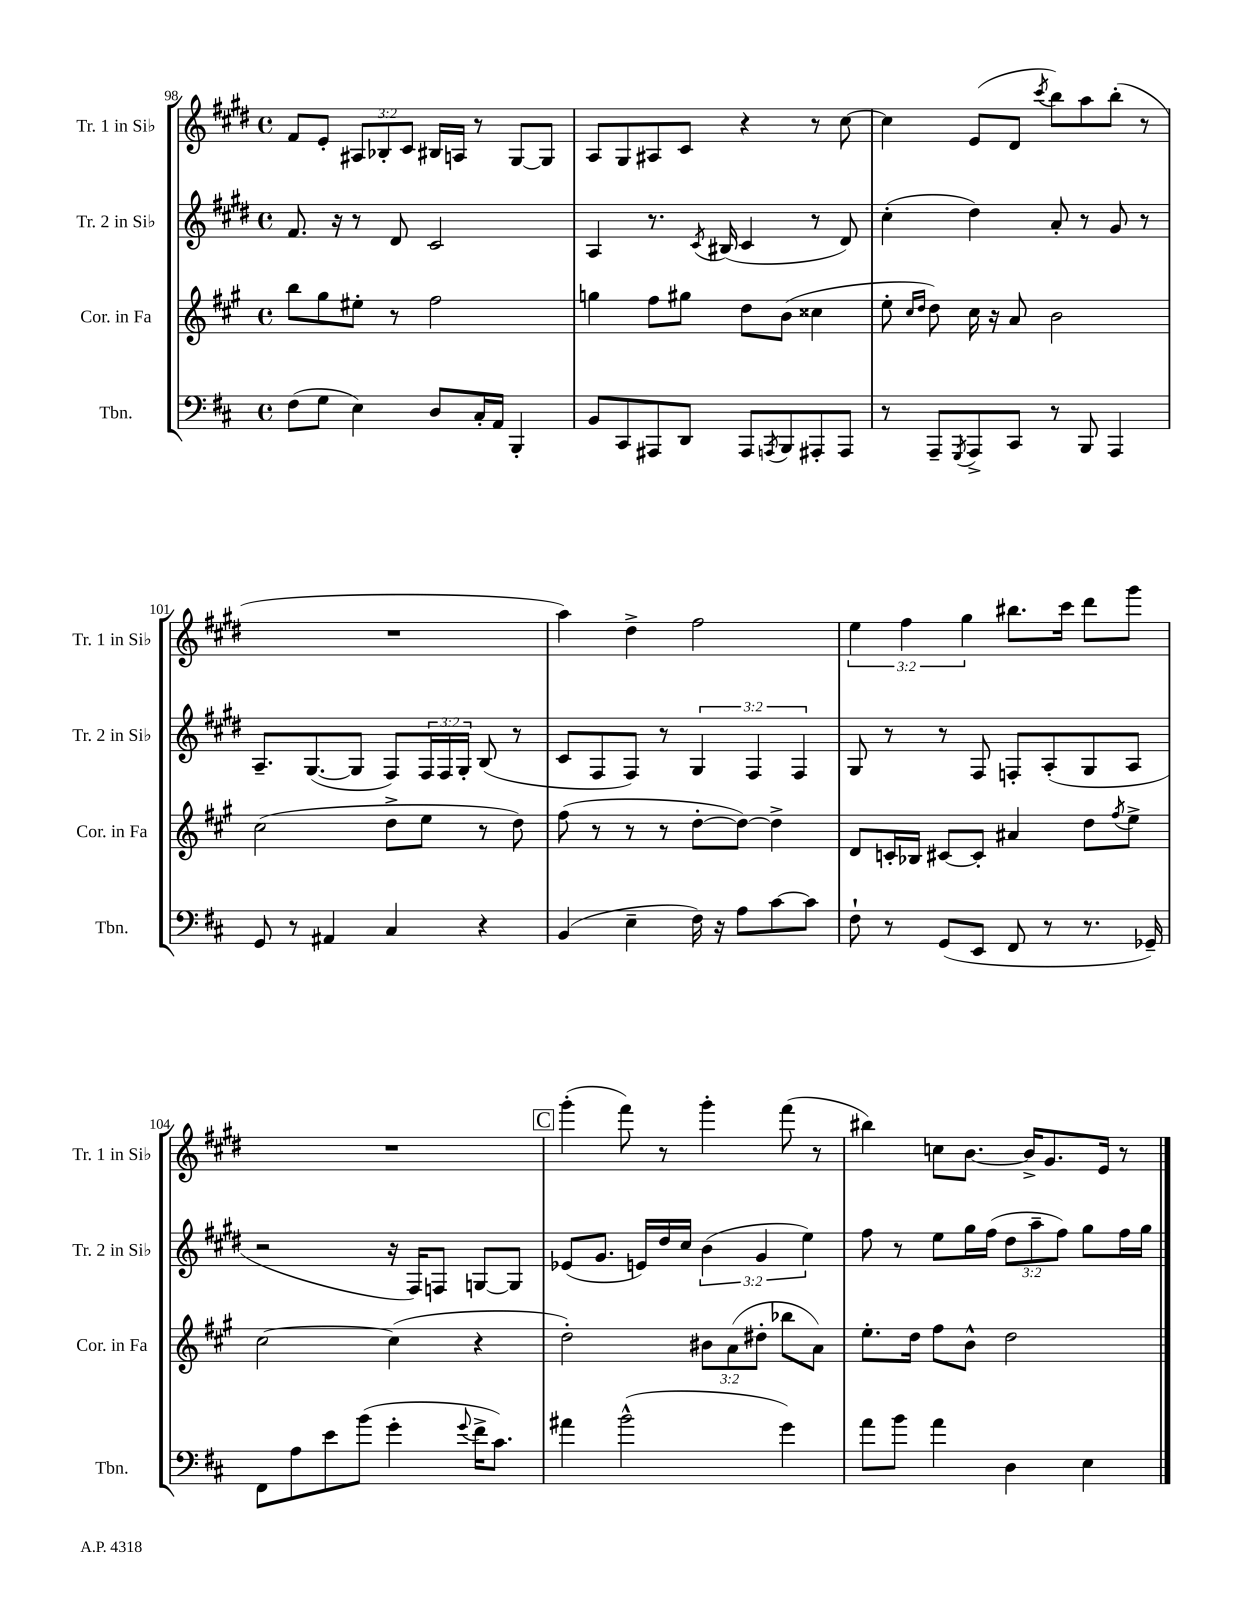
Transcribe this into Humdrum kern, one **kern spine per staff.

**kern	**kern	**kern	**kern
*part4	*part3	*part2	*part1
*staff4	*staff3	*staff2	*staff1
*I"Tbn.	*I"Cor. in Fa	*I"Tr. 2 in Si♭	*I"Tr. 1 in Si♭
*I'Tbn.	*I'Cor. in Fa	*I'Tr. 2 in Si♭	*I'Tr. 1 in Si♭
*clefF4	*clefG2	*clefG2	*clefG2
*k[f#c#]	*k[f#c#g#]	*k[f#c#g#d#]	*k[f#c#g#d#]
*M4/4	*M4/4	*M4/4	*M4/4
*met(c)	*met(c)	*met(c)	*met(c)
=98	=98	=98	=98
(8F#\L	8bb\L	8.f#/	8f#/L
8G\J	8gg#\	.	8e'/J
.	.	16r	.
4E\)	8ee#X'\J	8r	12A#X/L
.	.	.	12B-X'/
.	8r	8d#/	.
.	.	.	12c#/J
8D/L	2ff#\	2c#/	16B#X/LL
.	.	.	16An/JJ
16C#'/L	.	.	8r
16AA/JJ	.	.	.
4BBB'/	.	.	[8G#/L
.	.	.	8G#/J]
=99	=99	=99	=99
8BB/L	4ggn\	4A/	8A/L
8CC#/	.	.	8G#/
8AAA#X/	8ff#\L	8.r	8A#X/
8DD/J	8gg#X\J	.	8c#/J
.	.	8qc#/	.
.	.	(16B#X/	.
8AAA#/L	8dd\L	4c#/	4r
8qAAAn/	.	.	.
8BBB/	(8b\J	.	.
8AAA#X'/	4cc##X\	8r	8r
8AAA#/J	.	8d#/)	[8cc#\
=100	=100	=100	=100
8r	8ee'\	(4cc#'\	4cc#\]
.	16qqcc#/LL	.	.
.	16qqdd/JJ	.	.
8AAA~/L	8dd\)	.	.
8qGGG/	.	.	.
8AAA^/	16cc#\	4dd#\)	(8e/L
.	16r	.	.
8CC#/J	8a/	.	8d#/J
.	.	.	8qccc#/
8r	2b\	8a'/	8bb\L)
8BBB/	.	8r	8aa\
4AAA/	.	8g#/	(8bb'\J
.	.	8r	8r
!!LO:LB:g=z
=101	=101	=101	=101
8GG/	(2cc#\	8.A~/L	1r
8r	.	.	.
.	.	([8.G#/	.
4AA#X/	.	.	.
.	.	8G#/J]	.
4C#/	8dd^\L	8F#/L)	.
.	8ee\J	24F#/L	.
.	.	24F#/	.
.	.	24G#'/JJ	.
4r	8r	(8B/	.
.	8dd\)	8r	.
=102	=102	=102	=102
(4BB/	(8ff#\	8c#/L	4aa\)
.	8r	8F#/	.
4E~\	8r	8F#/J)	4dd#^\
.	8r	8r	.
16F#\)	[8dd'\L	6G#/	2ff#\
16r	.	.	.
8A\L	8dd\J_)	.	.
.	.	6F#/	.
[8c#\	4dd^\]	.	.
.	.	6F#/	.
8c#\J]	.	.	.
=103	=103	=103	=103
8F#`\	8d/L	8G#/	6ee\
8r	16cn'/L	8r	.
.	.	.	6ff#\
.	16B-X/JJ	.	.
(8GG/L	[8c#X/L	8r	.
.	.	.	6gg#\
8EE/J	8c#'/J]	8F#/	.
8FF#/	4a#X/	8Fn'/L	8.bb#X\L
8r	.	(8A'/	.
.	.	.	16ccc#\Jk
8.r	8dd\L	8G#/	8ddd#\L
.	8qff#/	.	.
.	8ee^\J	8A/J	8ggg#\J
16GG-X~/)	.	.	.
!!LO:LB:g=z
=104	=104	=104	=104
8FF#\L	[2cc#\	2r	1r
8A\	.	.	.
8e\	.	.	.
(8b\J	.	.	.
4g'\	(4cc#\]	16r	.
.	.	16F#/KL)	.
.	.	8Fn/J	.
8qqg/	.	.	.
16f#^\KL	4r	[8Gn/L	.
8.c#\J)	.	.	.
.	.	8G/J]	.
!!LO:REH:place=s1:t=C
=105	=105	=105	=105
4a#X\	2dd'\)	(8e-X/L	(4ggg#'\
.	.	8.g#/J	.
(2b^^\	.	.	8fff#\)
.	.	16en/LL)	.
.	.	16dd#/	8r
.	.	16cc#/JJ	.
.	12b#X\L	(6b\	4ggg#'\
.	(12a\	.	.
.	12dd#X'\J	6g#/	.
4g\)	8bb-X\L	.	(8fff#\
.	.	6ee\)	.
.	8a\J)	.	8r
=106	=106	=106	=106
8a\L	8.ee'\L	8ff#\	4bb#X\)
8b\J	.	8r	.
.	16dd\Jk	.	.
4a\	8ff#\L	8ee\L	8ccn\L
.	8b^^\J	16gg#\L	[8.b\J
.	.	(16ff#\JJ	.
4D\	2dd\	12dd#\L	.
.	.	.	16b^/KL]
.	.	12aa~\	.
.	.	.	8.g#/
.	.	12ff#\J)	.
4E\	.	8gg#\L	.
.	.	.	16e/Jk
.	.	16ff#\L	8r
.	.	16gg#\JJ	.
==	==	==	==
*-	*-	*-	*-
